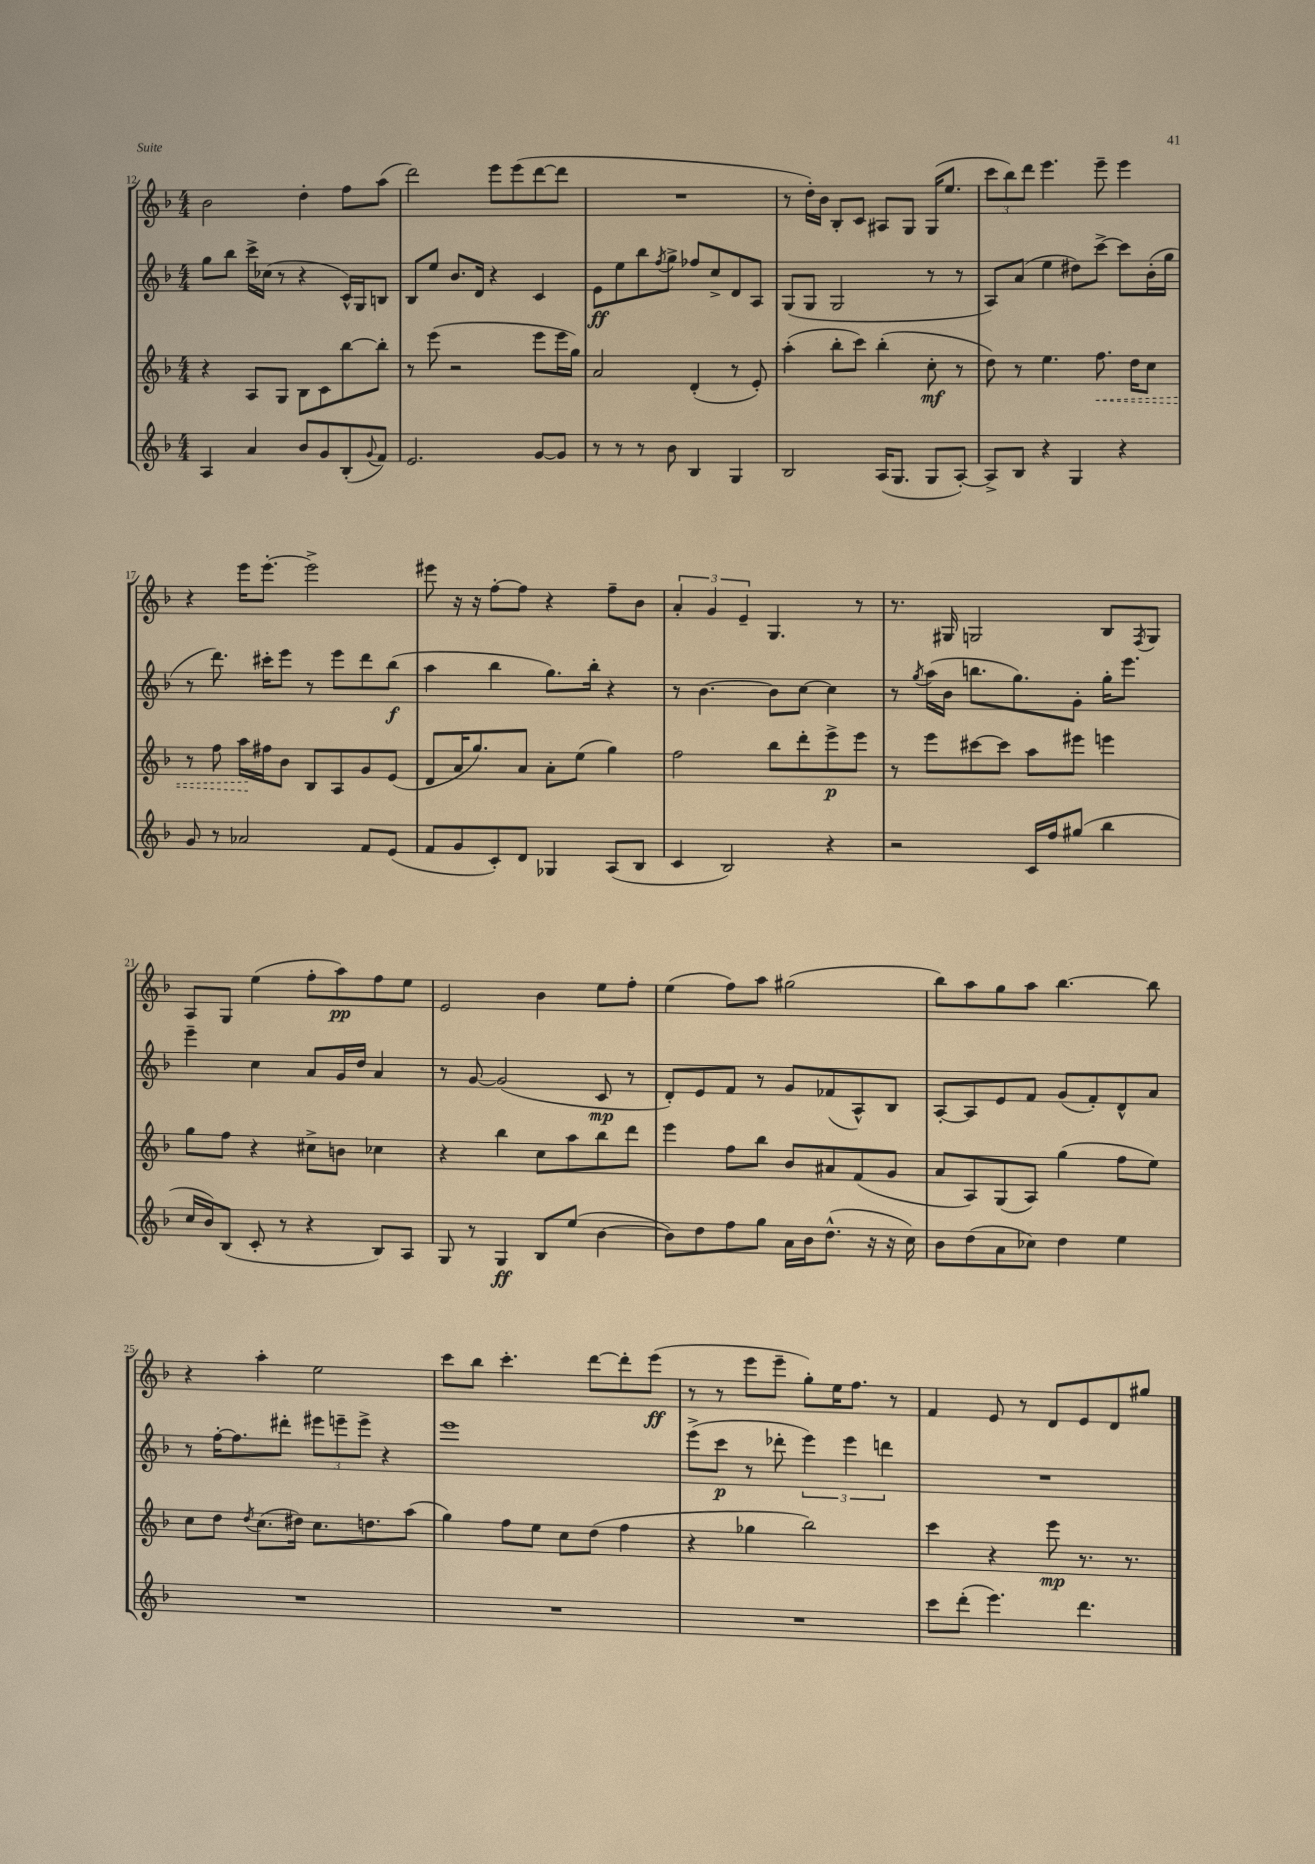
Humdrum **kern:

**kern	**kern	**kern	**kern
*staff4	*staff3	*staff2	*staff1
*clefG2	*clefG2	*clefG2	*clefG2
*k[b-]	*k[b-]	*k[b-]	*k[b-]
*M4/4	*M4/4	*M4/4	*M4/4
4A/	4r	8gg\L	2b-\
.	.	8bb-\J	.
4a/	8A/L	16ccc^\LL	.
.	.	(16cc-\JJ	.
.	8G/J	8r	.
8b-/L	8B-\L	4r	4dd'\
8g/	8c\	.	.
(8B-'/	[8bb-\	16c^^/LL)	8ff\L
.	.	16G/J	.
8qqg/	.	.	.
8f/J)	8bb-'\]J	8B/J	(8aa\J
=	=	=	=
2.e/	8r	8B-/L	2ddd\)
.	(8eee\	8ee/J	.
.	2r	8.b-/L	.
.	.	16d/Jk	.
.	.	4r	8eee\L
.	.	.	(8eee\
[8g/L	8eee\L	4c/	[8ddd\
8g/]J	16eee\L	.	8ddd\]J
.	16gg\JJ)	.	.
=	=	=	=
8r	2a/	8e\L	1r
8r	.	8ee\	.
8r	.	8bb-\	.
.	.	8qff/	.
8b-\	.	8gg^\J	.
4B-/	(4d'/	8ff-/L	.
.	.	8cc^/	.
4G/	8r	8d/	.
.	8e'/)	8A/J	.
=	=	=	=
2B-/	(4aa'\	(8G/L	8r
.	.	8G/J	16dd'\LL)
.	.	.	16b-\JJ
.	8bb-'\L	2G/	8B-'/L
.	8ccc\J)	.	8c/J
(16A/LK	(4bb-'\	.	8A#/L
8.G/J	.	.	.
.	.	.	8G/J
8G/L	8cc'\	8r	(16G/LK
.	.	.	8.ee/J
[8A'/J)	8r	8r	.
=	=	=	=
8A^/]L	8dd\)	8A/L)	12ccc\L
.	.	.	12bb-\)
8B-/J	8r	(8a/J	.
.	.	.	12ddd\J
4r	4.ee\	4ee\	4.eee\
4G/	.	8dd#\L)	.
.	8.ff\	[8ccc^\J	8eee~\
4r	.	8ccc\]L	4eee\
.	16dd\LK	.	.
.	8cc\J	(16b-'\L	.
.	.	16gg\JJ	.
=	=	=	=
8g/	8r	8r	4r
8r	8ff\	8.ddd\)	.
2a-/	16aa\LL	.	16eee\LK
.	16ff#\J	16ccc#'\LK	[8.eee'\J
.	8b-\J	8eee\J	.
.	8B-/L	8r	2eee^\]
.	8A/	8eee\L	.
8f/L	8g/	8ddd\	.
(8e/J	(8e/J	(8bb-\J	.
=	=	=	=
8f/L	8d/L	4aa\	8eee#\
8g/	16a/K	.	16r
.	8.gg/)	.	16r
8c'/)	.	4bb-\	[8ff'\L
8d/J	8a/J	.	8ff\]J
4G-/	8a'\L	8.gg\L)	4r
.	(8ee\J	.	.
.	.	16bb-'\Jk	.
(8A/L	4gg\)	4r	8ff~\L
8B-/J	.	.	8b-\J
=	=	=	=
4c/	2ff\	8r	6a'/
.	.	[4.b-\	.
.	.	.	6g/
2B-/)	.	.	.
.	.	.	6e~/
.	8bb-\L	8b-\]L	4.G/
.	8ddd'\	[8cc\J	.
4r	8eee^\	4cc\]	.
.	8eee\J	.	8r
=	=	=	=
2r	8r	8r	8.r
.	.	8qgg/	.
.	8eee\L	(16aa\LL	.
.	.	16b-\JJ	16G#/
.	[8ccc#\	8.bb\L	2G/
.	8ccc#\]J	.	.
.	.	8.gg\)	.
16c/LL	8aa\L	.	.
16ff/J	.	.	.
(8gg#/J	8eee#\J	8g'\J	.
4bb-\	4eee\	16gg'\LK	8B-/L
.	.	8.eee\J	.
.	.	.	8qF/
.	.	.	8G/J
=	=	=	=
16cc/LL	8gg\L	4eee~\	8A/L
16b-/J)	.	.	.
(8B-/J	8ff\J	.	8G/J
8c'/	4r	4cc\	(4ee\
8r	.	.	.
4r	8cc#^\L	8a/L	8ff'\L
.	8b\J	16g/L	8aa\)
.	.	16dd/JJ	.
8B-/L)	4cc-\	4a/	8ff\
8A/J	.	.	8ee\J
=	=	=	=
8G/	4r	8r	2e/
8r	.	[8g/	.
4G/	4bb-\	(2g/]	.
8B-/L	8cc\L	.	4b-\
(8ee/J	8aa\	.	.
[4b-\	8bb-\	8c/	8ee\L
.	8ddd\J	8r	8ff'\J
=	=	=	=
8b-\]L)	4eee\	8d'/L)	(4ee\
8dd\	.	8e/	.
8ff\	8ff\L	8f/J	8ff\L)
8gg\J	8bb-\J	8r	8aa\J
16a\LL	8b-/L	8g/L	(2gg#\
16b-\J	.	.	.
(8.dd^^\J	8a#/	(8f-/	.
.	(8f/	8A^^/)	.
16r	.	.	.
16r	8g/J	8B-/J	.
16cc\)	.	.	.
=	=	=	=
8b-\L	8a/L	[8A'/L	8bb-\L)
(8dd\	8A/)	8A/]	8aa\
8a\	(8G/	8e/	8gg\
8cc-\J)	8A/J)	8f/J	8aa\J
4dd\	(4gg\	(8g/L	[4.bb-\
.	.	8f'/)	.
4ee\	8ff\L	8d^^/	.
.	8ee\J)	8a/J	8bb-\]
=	=	=	=
1r	8cc\L	8r	4r
.	8dd\J	[16ff'\LK	.
.	.	8.ff\]	.
.	8qdd/	.	.
.	(8.cc\L	.	4aa'\
.	.	8ddd#'\J	.
.	16dd#\Jk)	.	.
.	8.cc\L	12eee#\L	2ee\
.	.	12eee~\	.
.	.	12eee^\J	.
.	8.dd\	.	.
.	.	4r	.
.	(8aa\J	.	.
=	=	=	=
1r	4gg\)	1eee	8ccc\L
.	.	.	8bb-\J
.	8ff\L	.	4.ccc'\
.	8ee\J	.	.
.	8cc\L	.	.
.	(8dd\J	.	[8ddd\L
.	4ff\	.	8ddd'\]
.	.	.	(8eee\J
=	=	=	=
1r	4r	(8eee^\L	8r
.	.	8ccc\J	8r
.	4gg-\	8r	8eee\L
.	.	8ddd-'\	8eee~\J
.	2bb-\)	6eee\)	8gg'\L)
.	.	.	16ee\K
.	.	6eee\	.
.	.	.	8.ff\J
.	.	6ddd\	.
.	.	.	8r
=	=	=	=
8ccc\L	4ccc\	1r	4f/
(8ddd'\J	.	.	.
4.eee\)	4r	.	8e/
.	.	.	8r
.	8eee\	.	8d/L
4.ddd\	8.r	.	8e/
.	.	.	8d/
.	8.r	.	.
.	.	.	8gg#/J
==	==	==	==
*-	*-	*-	*-
